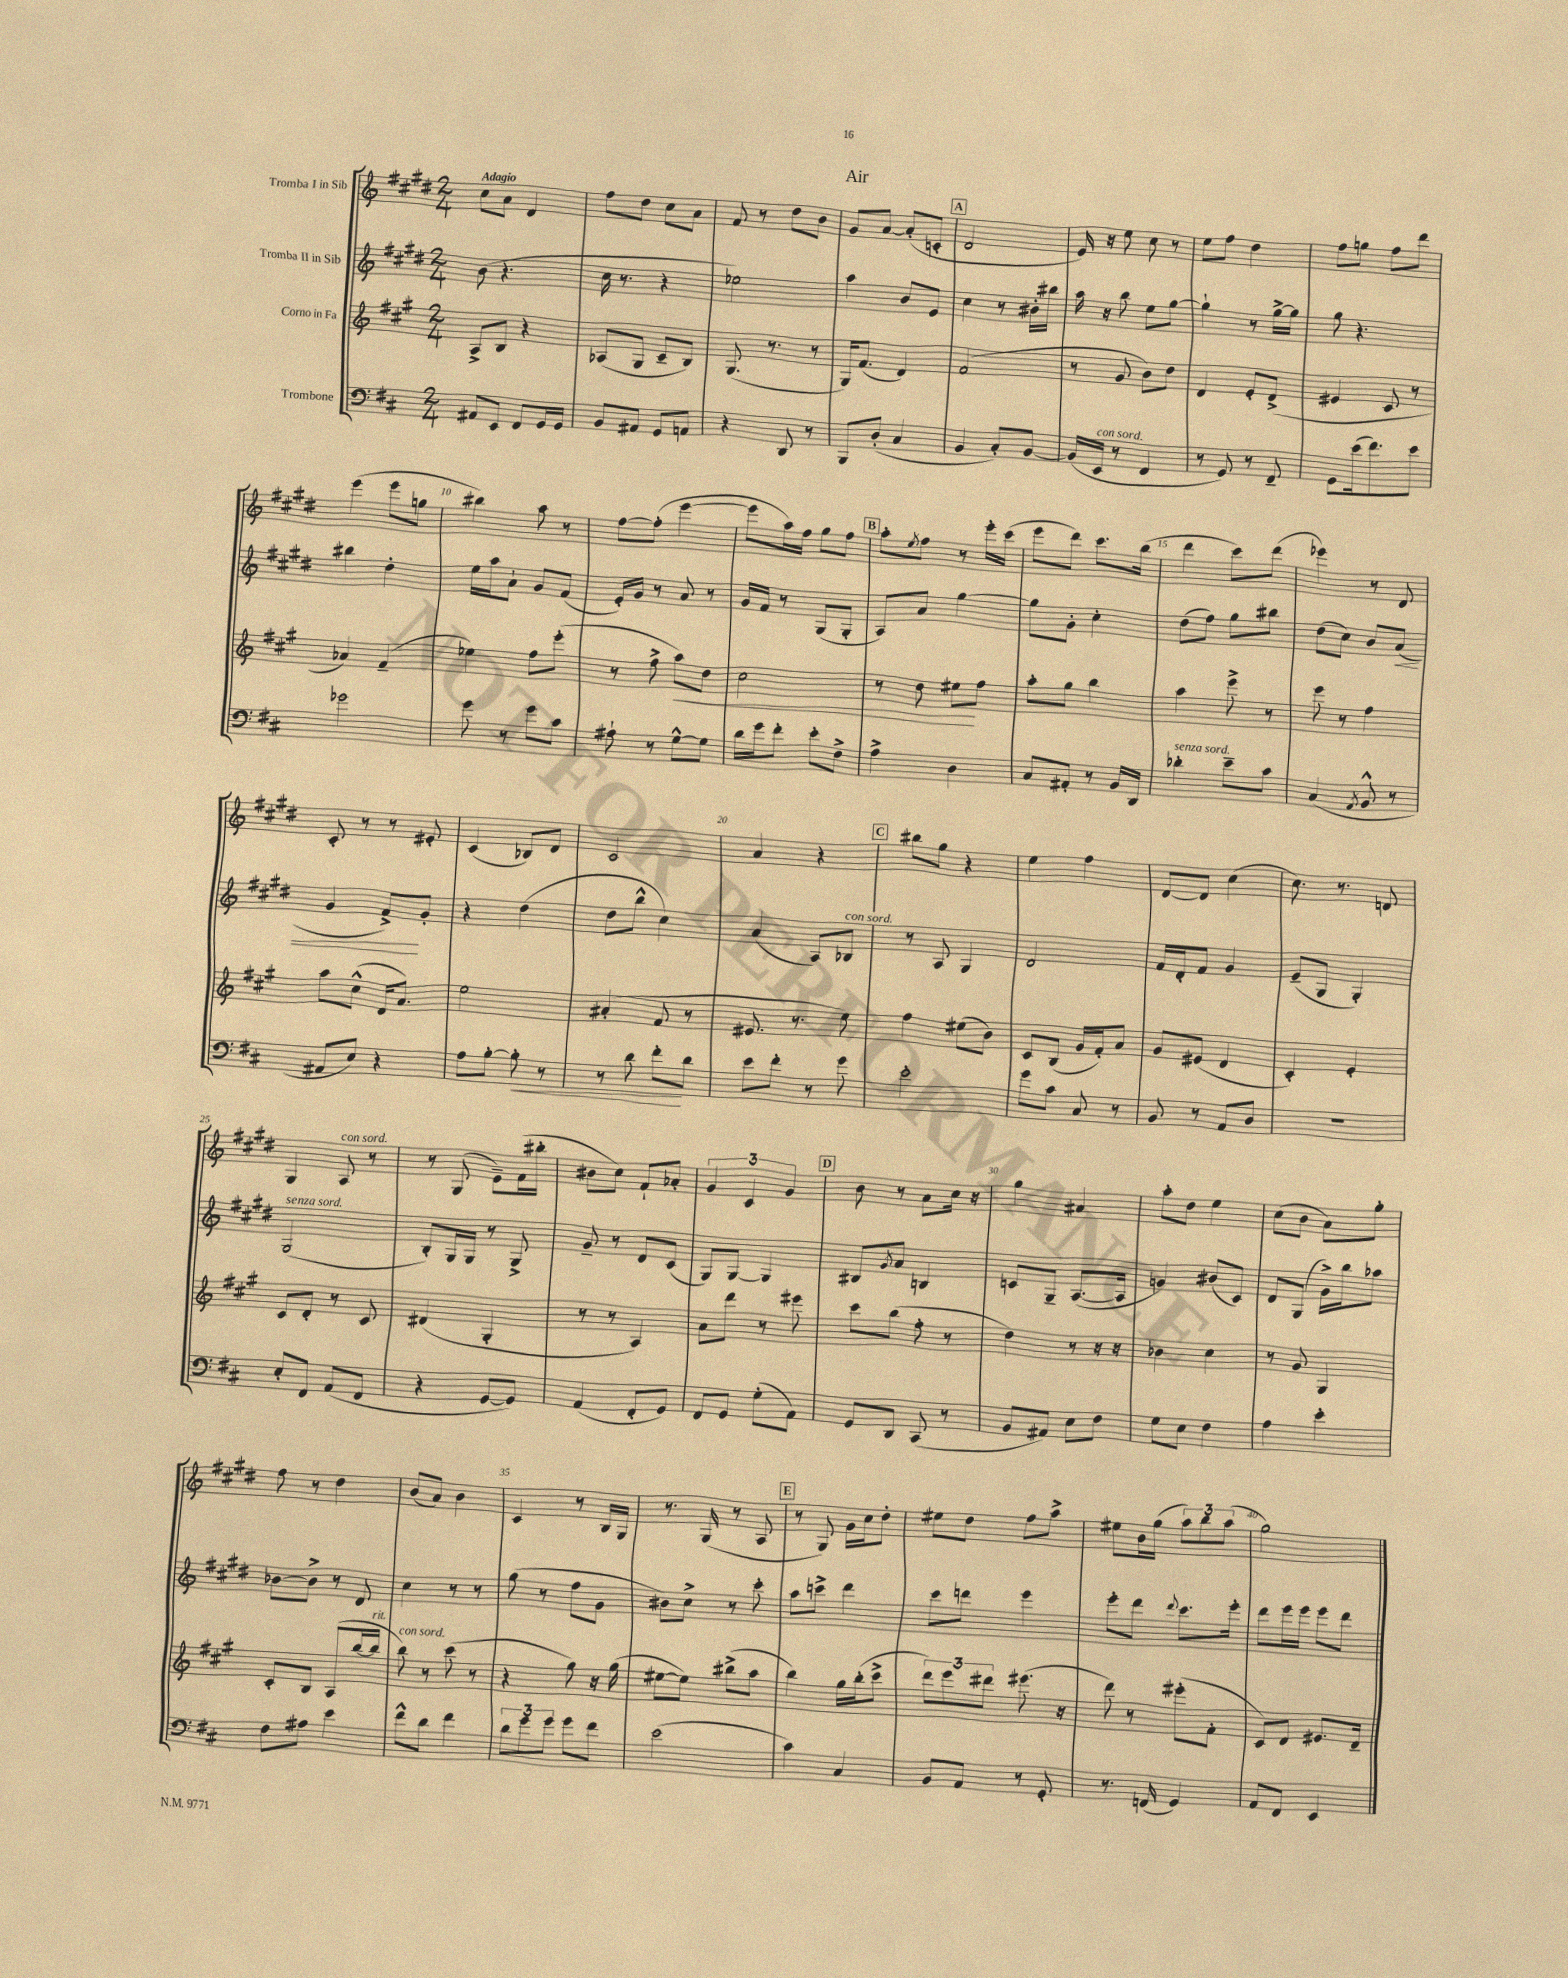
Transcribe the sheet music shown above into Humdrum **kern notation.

**kern	**kern	**kern	**kern
*staff4	*staff3	*staff2	*staff1
*clefF4	*clefG2	*clefG2	*clefG2
*k[f#c#]	*k[f#c#g#]	*k[f#c#g#d#]	*k[f#c#g#d#]
*M2/4	*M2/4	*M2/4	*M2/4
8AA#	8A^	(8b	8cc#
8EE	8B	4.r	8a
8FF#	4r	.	4d#
16GG	.	.	.
16GG	.	.	.
=	=	=	=
8BB	(8A-	16cc#	8ff#
.	.	8.r	.
8AA#	8G#	.	8dd#
8GG	8c#~	4r	8cc#
8AA	8B)	.	8a
=	=	=	=
4r	(8.G#	2ee-)	8f#
.	.	.	8r
.	8.r	.	.
8DD	.	.	8dd#
8r	8r	.	8b
=	=	=	=
8BBB	16G#)	4aa	8g#
.	(8.f#	.	.
(8D'	.	.	[8a
4C#	4d)	8b	(8a']
.	.	8e	8c'
=	=	=	=
4BB	(2f#	4cc#	2d#
8C#')	.	8r	.
[8BB	.	16b#'	.
.	.	16bb#	.
=	=	=	=
(16BB]	8r	16aa	16e)
16EE	.	16r	16r
8r	8g#	8bb	8ee
4FF#	8b)	8ee	8cc#
.	8dd	[8gg#	8r
=	=	=	=
8r	4d	4gg#`]	8ee
8GG)	.	.	8ff#
8r	8e'	8r	4dd#
8FF#~	(8d^	[16gg#^	.
.	.	16gg#]	.
=	=	=	=
8GG	4e#	8gg#	8ff#
(16e	.	4.r	8gg
8.f#)	.	.	.
.	8c#	.	8ff#
8e	8r	.	8ddd#
=	=	=	=
2g-	4a-)	4bb#	(4eee
.	(4f#~	4dd#'	8eee
.	.	.	8gg
=	=	=	=
8g	4ee-)	16ee	4bb#)
.	.	16aa	.
8r	.	8a`	.
8g	8ff#	8g#	8aa
8c#	(8eee'	(8f#	8r
=	=	=	=
8A#`	8r	16e')	[8ff#
.	.	16g#	.
8r	8ff#^	8r	(8ff#']
[8G^^	8aa)	8a	[4eee
8G]	8dd	8r	.
=	=	=	=
16d	2cc#	16g#	8eee]
16g	.	16f#	.
8f#'	.	8r	16aa)
.	.	.	16ff#
8e'	.	(8G#	8gg#
8F#^	.	8G#'	8ff#
=	=	=	=
4A^	8r	8A)	8aa'
.	.	.	8qee
.	8dd	8a	8ff#
4D	8ee#	[4gg#	8r
.	8ff#	.	16eee'
.	.	.	(16ccc#
=	=	=	=
8C#	8aa'	8gg#]	8eee
8AA#'	8gg#	8g#'	8ddd#)
8r	4bb	4cc#'	8.ccc#
16BB	.	.	.
16DD	.	.	(16bb
=	=	=	=
4d-'	4aa	(8dd#	4ddd#
.	.	8ff#)	.
8e~	8eee^	8gg#	8ccc#)
8c#	8r	8bb#	(8ddd#
=	=	=	=
(4C#	8eee	(8dd#	4eee-)
.	8r	8cc#)	.
8qAA	.	.	.
8BB^^	4ff#	8b	8r
8r	.	(8a	8d#
=	=	=	=
8AA#	8aa	4g#	8c#'
8E)	(8cc#^^	.	8r
4r	16d	8f#^)	8r
.	8.a)	.	.
.	.	8g#'	8e#'
=	=	=	=
8A	2ee	4r	(4c#
[8B'	.	.	.
8B']	.	(4dd#	8B-)
8r	.	.	8d#
=	=	=	=
8r	(4a#'	8dd#	2c#
8d	.	8bb^^	.
8f#'	8f#	4cc#)	.
8d	8r	.	.
=	=	=	=
8e	8.e#	(4a	4a
8f#'	.	.	.
.	8.r	.	.
8r	.	8A)	4r
8g	8ee)	8B-	.
=	=	=	=
2e'	4ff#	8r	8bb#
.	.	8A	8gg#
.	(8ee#	4G#	4r
.	8b)	.	.
=	=	=	=
8g	8c#	2d#	4ee
8c#	(8B	.	.
8C#	16g#	.	4ff#
.	16f#')	.	.
8r	8a	.	.
=	=	=	=
8BB	8g#	16f#	[8d#
.	.	16d#'	.
8r	(8e#	8f#	8d#]
8AA	4d	4g#	(4cc#
8D	.	.	.
=	=	=	=
2r	4c#')	(8e~	8.cc#)
.	.	8G#	.
.	.	.	8.r
.	4e'	4G#')	.
.	.	.	8d
=	=	=	=
8E'	8c#	(2G#	4G#
8FF#	8d'	.	.
(8AA	8r	.	8A
8FF#	8c#	.	8r
=	=	=	=
4r	(4d#	8B')	8r
.	.	16G#	(8G#
.	.	16G#	.
[8GG	4G#'	8r	8e~)
8GG])	.	8G#^	(16f#
.	.	.	16bb#'
=	=	=	=
(4AA	8r	8g#~	8b#
.	8r	8r	8cc#)
8FF#'	4A)	8d#	8f#`
8GG)	.	(8c#	8a-'
=	=	=	=
8FF#	8a	8G#)	6g#
8GG	8ddd	[8G#	.
.	.	.	6c#
(8G'	8r	4G#]	.
.	.	.	6g#
8AA)	8eee#	.	.
=	=	=	=
8GG	8ccc#	8B#	8b
.	.	8qg#	.
8DD	(8bb	8a	8r
(8CC#	8ff#'	4B	8a
8r	8r	.	16cc#
.	.	.	16r
=	=	=	=
8BB	4dd)	8c	4gg#
8AA#)	.	8G#~	.
8E	8r	([8.A	4a#
8F#	16r	.	.
.	16r	16A]	.
=	=	=	=
8G	4b-	4g)	8aa'
8E	.	.	8dd#
4F#	4cc#	(8b#	4ee
.	.	8c#)	.
=	=	=	=
4A	8r	8d#	(8cc#
.	8g#	(8G#	8b
4e'	4G#	16g#^)	8a)
.	.	16bb	.
.	.	8aa-	8gg#'
=	=	=	=
8F#	8c#'	[8b-	8ff#
8A#	8B	8b-^]	8r
4e	(8A	8r	4dd#
.	[16bb	8d#	.
.	16bb]	.	.
=	=	=	=
8f#^^	8bb)	4cc#	(8b
8d	8r	.	8a)
4f#	(8ccc#	8r	4b
.	8r	8r	.
=	=	=	=
12d	4r	(8gg#	4c#
12g	.	.	.
.	.	8r	.
12g	.	.	.
8g	8gg#)	8ff#	8r
8f#	16r	8g#	16B
.	(16gg#	.	16G#
=	=	=	=
(2e	[8ee#	8b#)	8.r
.	8ee#])	8cc#^	.
.	.	.	(16G#
.	(8bb#^	8r	8r
.	8aa	8ccc#'	8A
=	=	=	=
4c#)	4bb)	8aa	8r
.	.	8ccc^	8G#)
4C#	16gg#	4ddd#	16g#
.	(16bb'	.	16cc#
.	8ccc#^	.	8dd#'
=	=	=	=
8BB	12ddd)	8ccc#	8ee#
.	12eee	.	.
8AA	.	8ddd	8dd#
.	12ddd#	.	.
8r	(8.eee#	4eee	8ff#
8GG'	.	.	8aa^
.	16r	.	.
=	=	=	=
8.r	8ddd)	8eee'	8ee#
.	8r	8ddd#	16b
(16FF	.	.	(16gg#
.	.	8qqddd#	.
4GG)	(8eee#'	8.ccc#	12aa)
.	.	.	12bb
.	8f#'	.	.
.	.	.	(12aa
.	.	16eee'	.
=	=	=	=
8AA	8c#)	8ddd#	2gg#)
8FF#	8d	16eee	.
.	.	16eee	.
4EE	8.e#	8eee	.
.	.	8ddd#	.
.	16d~	.	.
==	==	==	==
*-	*-	*-	*-
